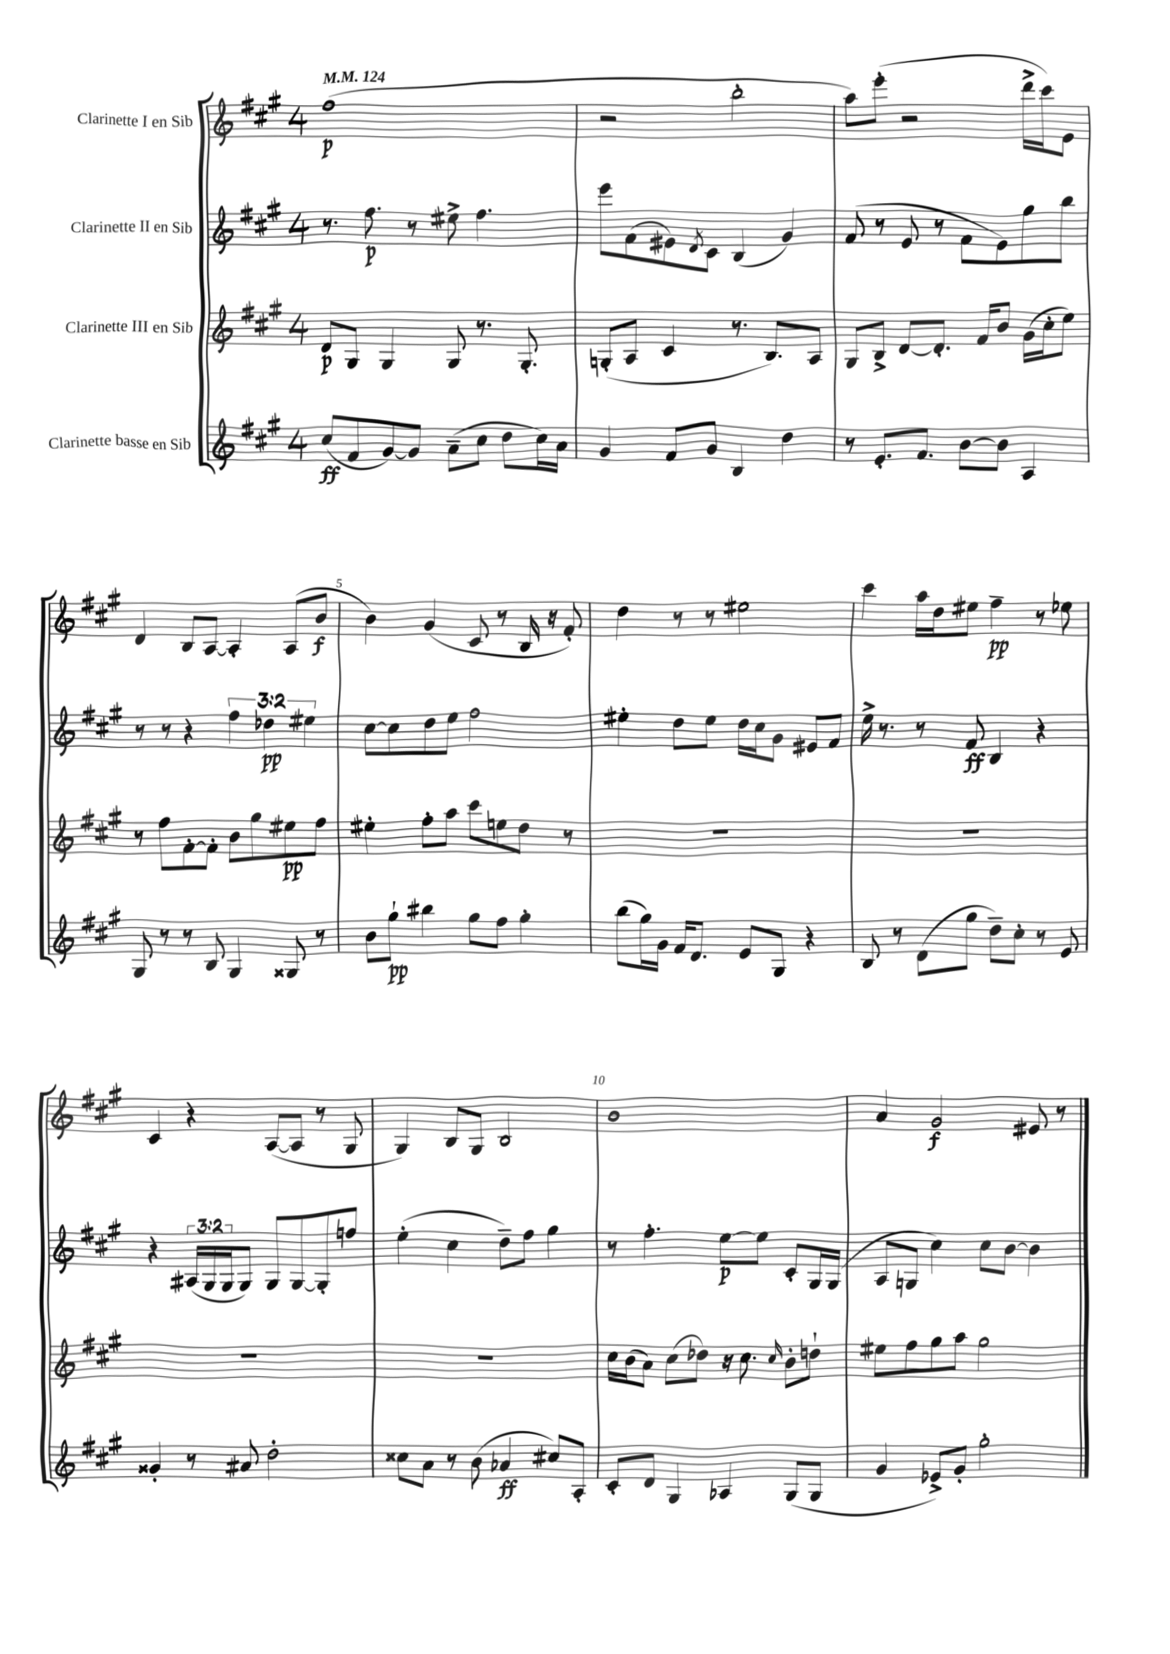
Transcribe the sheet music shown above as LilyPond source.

<<
\new StaffGroup <<
\new Staff = "s0" \with { instrumentName = "Clarinette I en Sib" } {
    \clef treble \key a \major \once \override Staff.TimeSignature.style = #'single-digit \time 4/4 \tempo 4 = 124
    fis''1\p( |
    r2 b''2-. |
    a''8) e'''8-.( r2 d'''16-> cis'''16) e'8 |
    d'4 b8 a8~ a4-. a8( b'8\f |
    b'4) gis'4( cis'8 r8 b16 r16 fis'8-.) |
    d''4 r8 r8 eis''2 |
    cis'''4 a''16 d''16 eis''8 fis''4--\pp r8 ees''8 |
    cis'4 r4 a8~( a8 r8 gis8 |
    gis4) b8 gis8 b2 |
    b'1 |
    a'4 gis'2\f eis'8 r8 \bar "|." |
}
\new Staff = "s1" \with { instrumentName = "Clarinette II en Sib" } {
    \clef treble \key a \major \once \override Staff.TimeSignature.style = #'single-digit \time 4/4 \override Staff.TupletNumber.text = #tuplet-number::calc-fraction-text
    r8. fis''8.\p r8 eis''8-> fis''4. |
    e'''8 fis'8( eis'8) \acciaccatura { d'8 } cis'8 b4( gis'4) |
    fis'8( r8 e'8 r8 fis'8 e'8) gis''8 b''8 |
    r8 r8 r4 \tuplet 3/2 { fis''4 des''4\pp eis''4 } |
    cis''8~ cis''8 d''8 e''8 fis''2 |
    eis''4-. d''8 eis''8 d''16 cis''16 gis'8 eis'8 fis'8 |
    e''16-> r8. r8 fis'8\ff b4 r4 |
    r4 \tuplet 3/2 { ais16( gis16 gis16 } gis8) gis8 gis8~ gis8-. f''8 |
    e''4-.( cis''4 d''8--) fis''8 gis''4 |
    r8 fis''4.-. e''8~\p e''8 cis'8-. gis16 gis16( |
    a8 g8 cis''4) cis''8 b'8~ b'4 \bar "|." |
}
\new Staff = "s2" \with { instrumentName = "Clarinette III en Sib" } {
    \clef treble \key a \major \once \override Staff.TimeSignature.style = #'single-digit \time 4/4
    d'8\p gis8 gis4 gis8 r8. gis8.-. |
    g8-.( a8 cis'4 r8. b8.) a8 |
    gis8 b8-> d'8~ d'8.-. fis'16 b'8 gis'16( cis''16-. e''8) |
    r8 fis''8 fis'8~-. fis'8-. b'8 gis''8 eis''8\pp fis''8 |
    eis''4-. fis''8-. a''8 cis'''8 e''8 d''8 r8 |
    R1 |
    R1 |
    R1 |
    R1 |
    cis''16 b'16( a'8) cis''8( des''8) r16 cis''8. \grace { cis''16 } b'8-. d''8-! |
    eis''8 fis''8 gis''8 a''8 gis''2 \bar "|." |
}
\new Staff = "s3" \with { instrumentName = "Clarinette basse en Sib" } {
    \clef treble \key a \major \once \override Staff.TimeSignature.style = #'single-digit \time 4/4
    cis''8\ff( fis'8 gis'8~) gis'8 a'8--( cis''8 d''8 cis''16) a'16 |
    gis'4 fis'8 gis'8 b4 d''4 |
    r8 e'8.-. fis'8. b'8~ b'8 a4 |
    gis8 r8 r8 b8 gis4 gisis8 r8 |
    b'8 gis''8-!\pp bis''4 gis''8 fis''8 gis''4-. |
    b''8( gis''16) gis'16 fis'16 d'8. e'8 gis8 r4 |
    b8 r8 d'8( gis''8 d''8--) cis''8-. r8 e'8 |
    gisis'4-. r8 ais'8 d''2-. |
    cisis''8 a'8 r8 b'8( aes'4\ff cis''8) a8-. |
    cis'8-. d'8 gis4 aes4 gis8( gis8 |
    gis'4 ees'8->) gis'8-. gis''2-. \bar "|." |
}
>>
>>
\layout { \context { \Score \override BarNumber.break-visibility = ##(#f #t #t) barNumberVisibility = #(every-nth-bar-number-visible 5) } }
